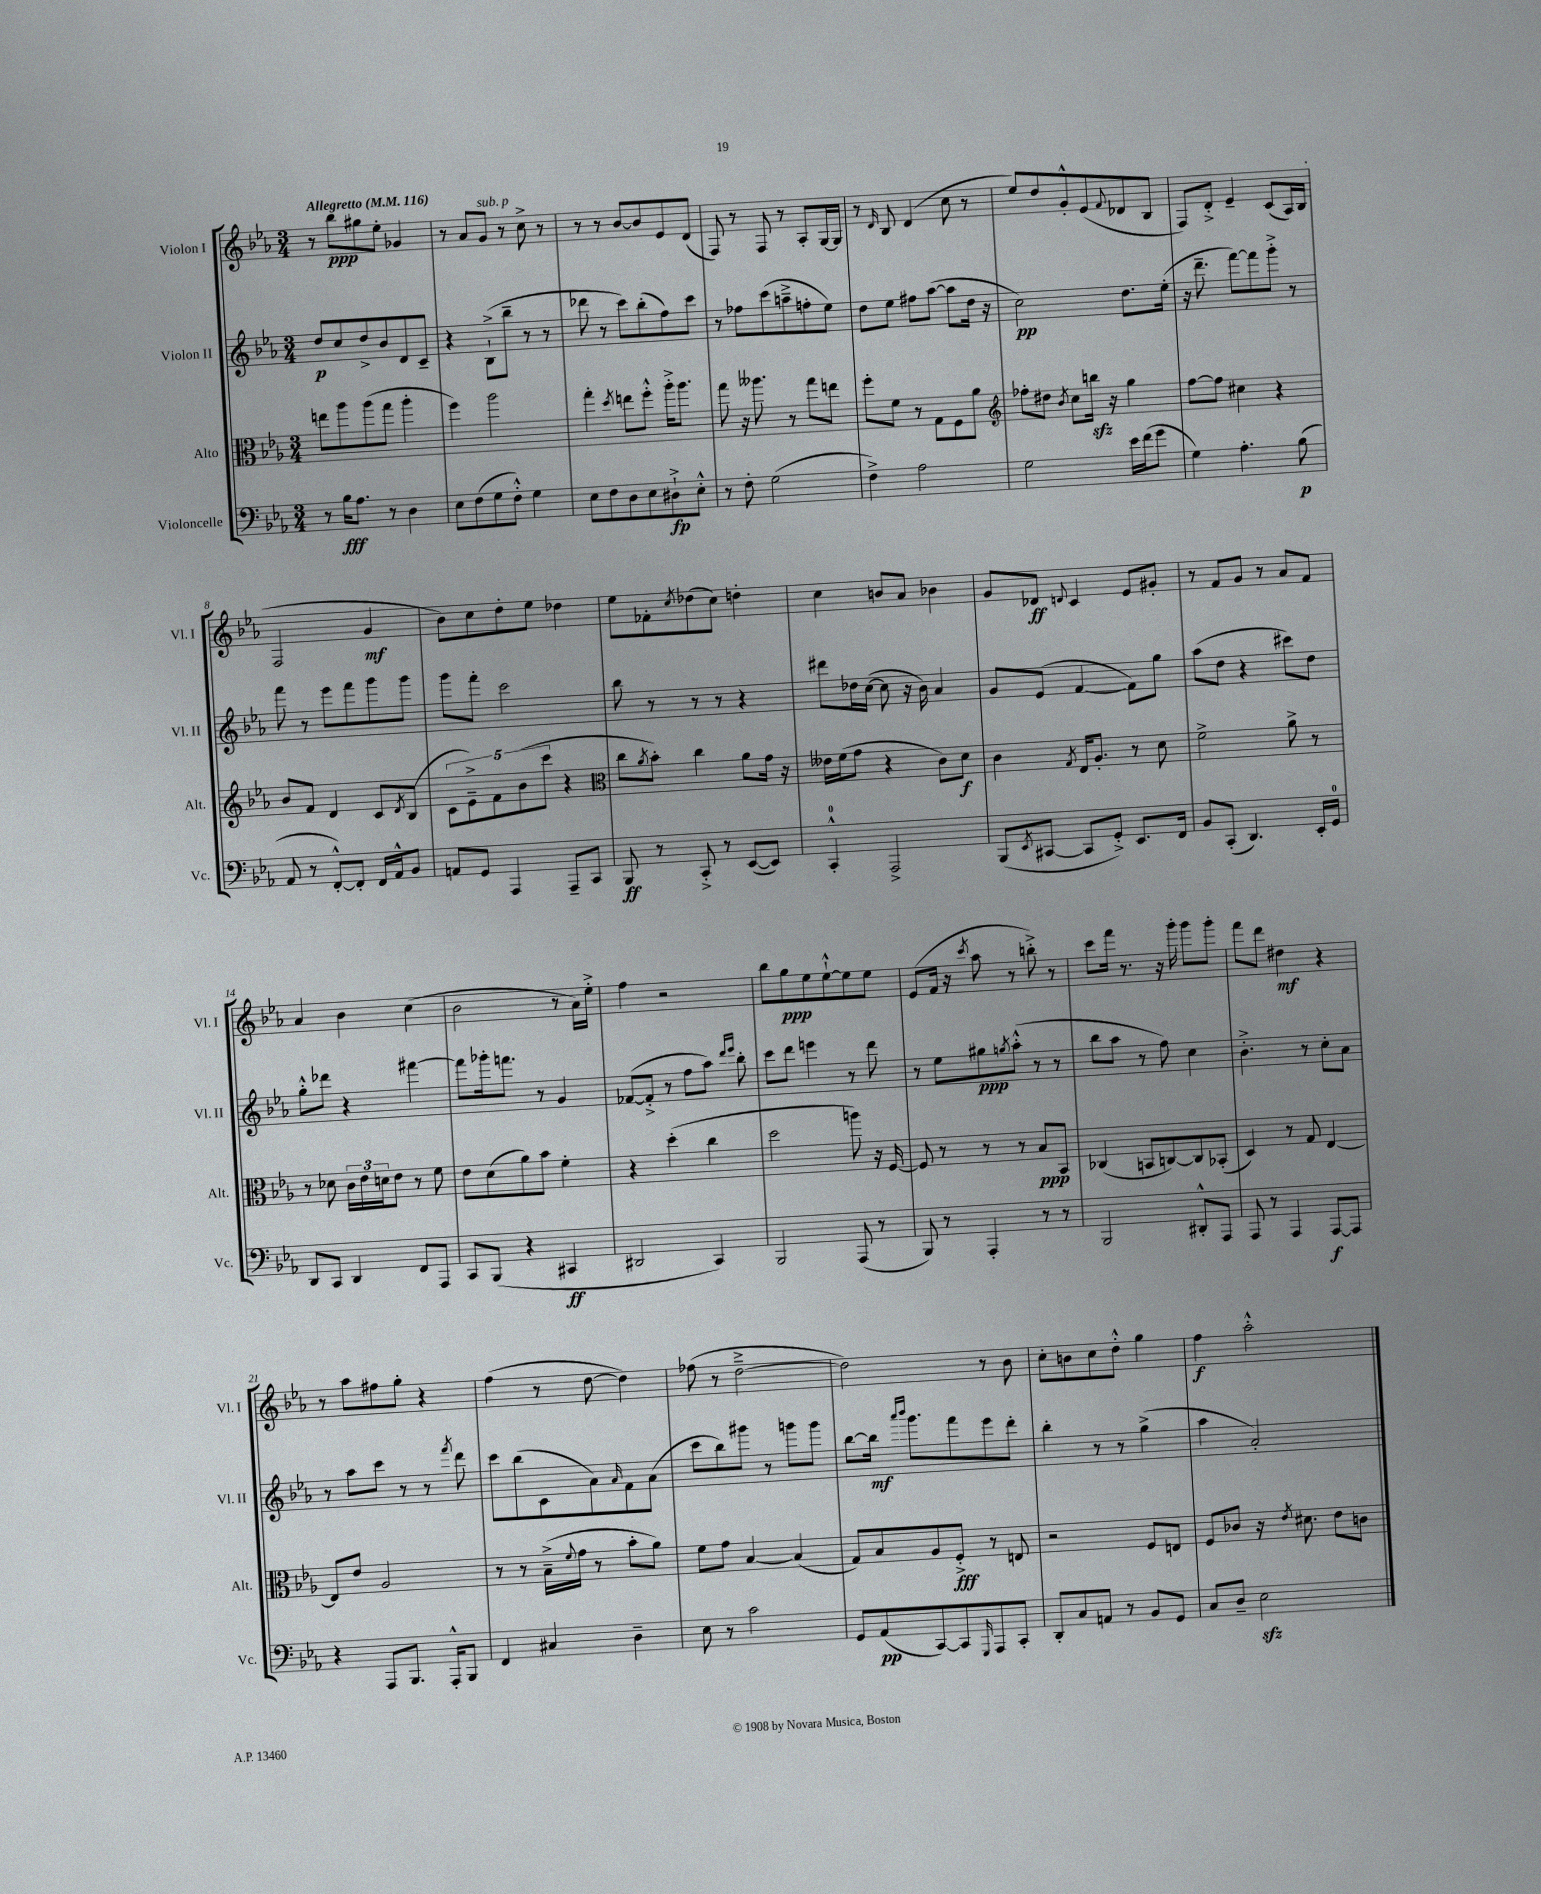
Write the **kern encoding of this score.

**kern	**kern	**kern	**kern
*staff4	*staff3	*staff2	*staff1
*clefF4	*clefC3	*clefG2	*clefG2
*k[b-e-a-]	*k[b-e-a-]	*k[b-e-a-]	*k[b-e-a-]
*M3/4	*M3/4	*M3/4	*M3/4
*MM116	*MM116	*MM116	*MM116
8r	8ee	8dd	8r
16B-	8aa-	8cc	8bb-
8.A-	.	.	.
.	(8aa-	8dd^	8gg#
8r	8gg	8b-	8ee-'
4D	4aa-'	8d	4g-
.	.	8c~	.
=	=	=	=
8E-	4ff)	4r	8r
(8F	.	.	8a-
8G	2aa-	(8B-`^	8g
8F'^^)	.	8bb-~	8r
4G	.	8r	8cc^
.	.	8r	8r
=	=	=	=
8E-	4gg'	8ddd-	8r
8F	.	8r	8r
.	8qdd	.	.
8D	8ee	8ccc)	[8b-
8E-	8ff'^^	(8bb-'	8b-]
8D#`^	16aa-'^	8ff)	8e-
.	8.aa-	.	.
8E-'^^	.	8ccc	(8d
=	=	=	=
8r	8gg	8r	8F)
8F'	16r	8ff-	8r
.	8.aa--	.	.
(2G	.	(8ccc	8F
.	8r	8aa~^	8r
.	8gg	8ff'	8A-'
.	8ee	8ee-)	[16G
.	.	.	16G]
=	=	=	=
4F^)	8ff'	8dd	8r
.	.	.	16qqd
.	8f	8ee-	8B-
2A-	8r	8ff#	(4d
.	8G	([8aa-	.
.	8F	8aa-]	8cc
.	8a-	16dd	8r
.	.	16r	.
=	=	=	=
*	*clefG2	*	*
2G	8ff-'	2cc)	8ee-)
.	8dd#	.	8dd
.	8qb-	.	.
.	8cc	.	8g'^^
.	16bb	.	(8e-
.	16r	.	.
.	.	.	8qqf
16e-	4gg	8.dd	8d-
(16f	.	.	.
8g	.	.	8B-
.	.	(16ee-'	.
=	=	=	=
4G)	[8ff	16r	8F)
.	.	8.ddd~	.
.	8ff]	.	8d'^
4.A-'	4cc#	[8fff)	4e-~
.	.	8fff]	.
.	4r	8ggg'^	(8c
(8B-	.	8r	16A-)
.	.	.	(16B-
=	=	=	=
8AA-	8b-	8fff	2F
8r	8f	8r	.
[8FF'^^)	4d	8eee-	.
8FF']	.	8fff	.
16FF	8c	8ggg	4g
16AA-^^	.	.	.
.	8qd	.	.
8BB-	(8B-	8ggg	.
=	=	=	=
8AA	10c	8ggg	8b-)
.	10e-~^)	.	.
8GG	.	8fff'	8cc
.	10f	.	.
4AAA-	.	2ccc	8dd'
.	(10b-	.	.
.	.	.	8ee-
.	10ccc	.	.
8AAA-~	4r	.	4dd-
8CC	.	.	.
=	=	=	=
*	*clefC3	*	*
8BBB-	8cc	8bb-	8ee-
.	8qa-	.	.
8r	8b-')	8r	8f-'
.	.	.	8qcc
8CC'^	4cc	8r	(8dd-
8r	.	8r	8cc)
([8EE-	8a-	4r	4dd'
8EE-])	16g	.	.
.	16r	.	.
=	=	=	=
4CC'^^	16e--	8ddd#	4cc
.	(16f	.	.
.	8g	16dd-	.
.	.	([16cc	.
2AAA-^	4r	8cc]	8b
.	.	16r	8a-
.	.	16b-)	.
.	8c)	4a-	4b-
.	8d	.	.
=	=	=	=
(8BBB-	4c	8g	8g
8qEE-	.	.	.
[8CC#	.	(8e-	8d-
.	8qG	.	8qqd
8CC#]	16E-	[4f	4c
.	8.A-'	.	.
8GG'^)	.	.	.
8.EE-	8r	8f])	8e-
.	8d	8gg	8g#'
16FF	.	.	.
=	=	=	=
8BB-	2f^	(8aa-	8r
(8CC'	.	8dd	8f
4.DD)	.	4r	8g
.	.	.	8r
.	8a-^	8ccc#)	8a-
16EE-'	8r	8dd	8f
16GG	.	.	.
=	=	=	=
8DD	8r	8gg'^^	4a-
8CC	8d-	8ddd-	.
4DD	24c	4r	4b-
.	24e-	.	.
.	24d	.	.
.	8e-	.	.
8FF	8r	[4fff#	(4cc
8AAA-	8f	.	.
=	=	=	=
8CC	8e-	8fff#]	2b-
(8BBB-	(8d	16ggg-'	.
.	.	8.fff	.
4r	8a-)	.	.
.	8b-	8r	.
4CC#	4f'	4g	8r
.	.	.	16a-)
.	.	.	16ee-'^
=	=	=	=
2DD#	4r	([8f-	4ff
.	.	8f-'^]	.
.	(4dd'	8r	2r
.	.	8ff	.
4CC)	4cc	8aa-)	.
.	.	16qqddd	.
.	.	16qqeee-	.
.	.	8bb-'	.
=	=	=	=
2BBB-	2dd	8ccc	8bb-
.	.	8ddd	8gg
.	.	4eee	8ee-
.	.	.	[8ee-`^^
(8AAA-	8aa)	8r	8ee-]
8r	16r	8ddd	8ee-
.	[16F	.	.
=	=	=	=
8BBB-)	8F]	8r	(8e-
8r	8r	8ee-	16f
.	.	.	16r
.	.	.	8qccc
4AAA-'	8r	8gg#	8aa-
.	.	8qgg	.
.	8r	(8aa-'^^	8r
8r	8B-	8r	8bb'^)
8r	8BB-	8r	8r
=	=	=	=
2BBB-	(4C-	8bb-	8ccc
.	.	8aa-	16fff
.	.	.	8.r
.	8BB	8r	.
.	[8C)	8ff)	16r
.	.	.	16ggg'
8DD#'^^	8C]	4cc	8ggg
8AAA-	(8BB-'	.	8ggg'
=	=	=	=
8AAA-	4D)	4.b-'^	8fff
8r	.	.	8ddd
4AAA-	8r	.	4dd#
.	8G	8r	.
[8AAA-	[4E-	8cc'	4r
8AAA-]	.	8a-	.
=	=	=	=
4r	8E-]	8r	8r
.	8e-	8aa-	8aa-
8AAA-	2A-	8ccc	8ff#
8.BBB-	.	8r	8gg'
.	.	8r	4r
16AAA-'^^	.	.	.
.	.	8qfff	.
8BBB-	.	8ddd	.
=	=	=	=
4FF	8r	8ccc	(4ff
.	8r	(8bb-	.
4C#	(16B-~^	8c	8r
.	8qqf	.	.
.	16g	.	.
.	8r	8a-)	[8dd
.	.	16qqa-	.
4D~	8b-'	8f	4dd])
.	8a-)	(8a-	.
=	=	=	=
8E-	8f	8ccc	(8ff-
8r	8g	8bb-)	8r
2c	[4B-	8ggg#	[2dd~^
.	.	8r	.
.	(4B-]	8ggg	.
.	.	8ggg	.
=	=	=	=
8GG	8G)	[8bb-	2dd])
(8AA-	8B-	16bb-]	.
.	.	16qqaaa-	.
.	.	16qqbbb-	.
.	.	8.ggg	.
[8CC)	8A-	.	.
8CC]	8F'^	8fff	.
16qqGGG	.	.	.
8AAA-	8r	8eee-	8r
8CC'	8E	8ddd'	8b-
=	=	=	=
8DD'	2r	4bb-'	8cc'
8C	.	.	8b
8AA	.	8r	8cc
8r	.	8r	8dd'^^
8BB-	8F	(4gg^	4gg
8GG	8E	.	.
=	=	=	=
8C	8F	4aa-	4ff
8D~	8c-	.	.
2E-	16r	2a-')	2aa-'^^
.	8qe-	.	.
.	8.d#	.	.
.	8e-	.	.
.	8c	.	.
==	==	==	==
*-	*-	*-	*-
